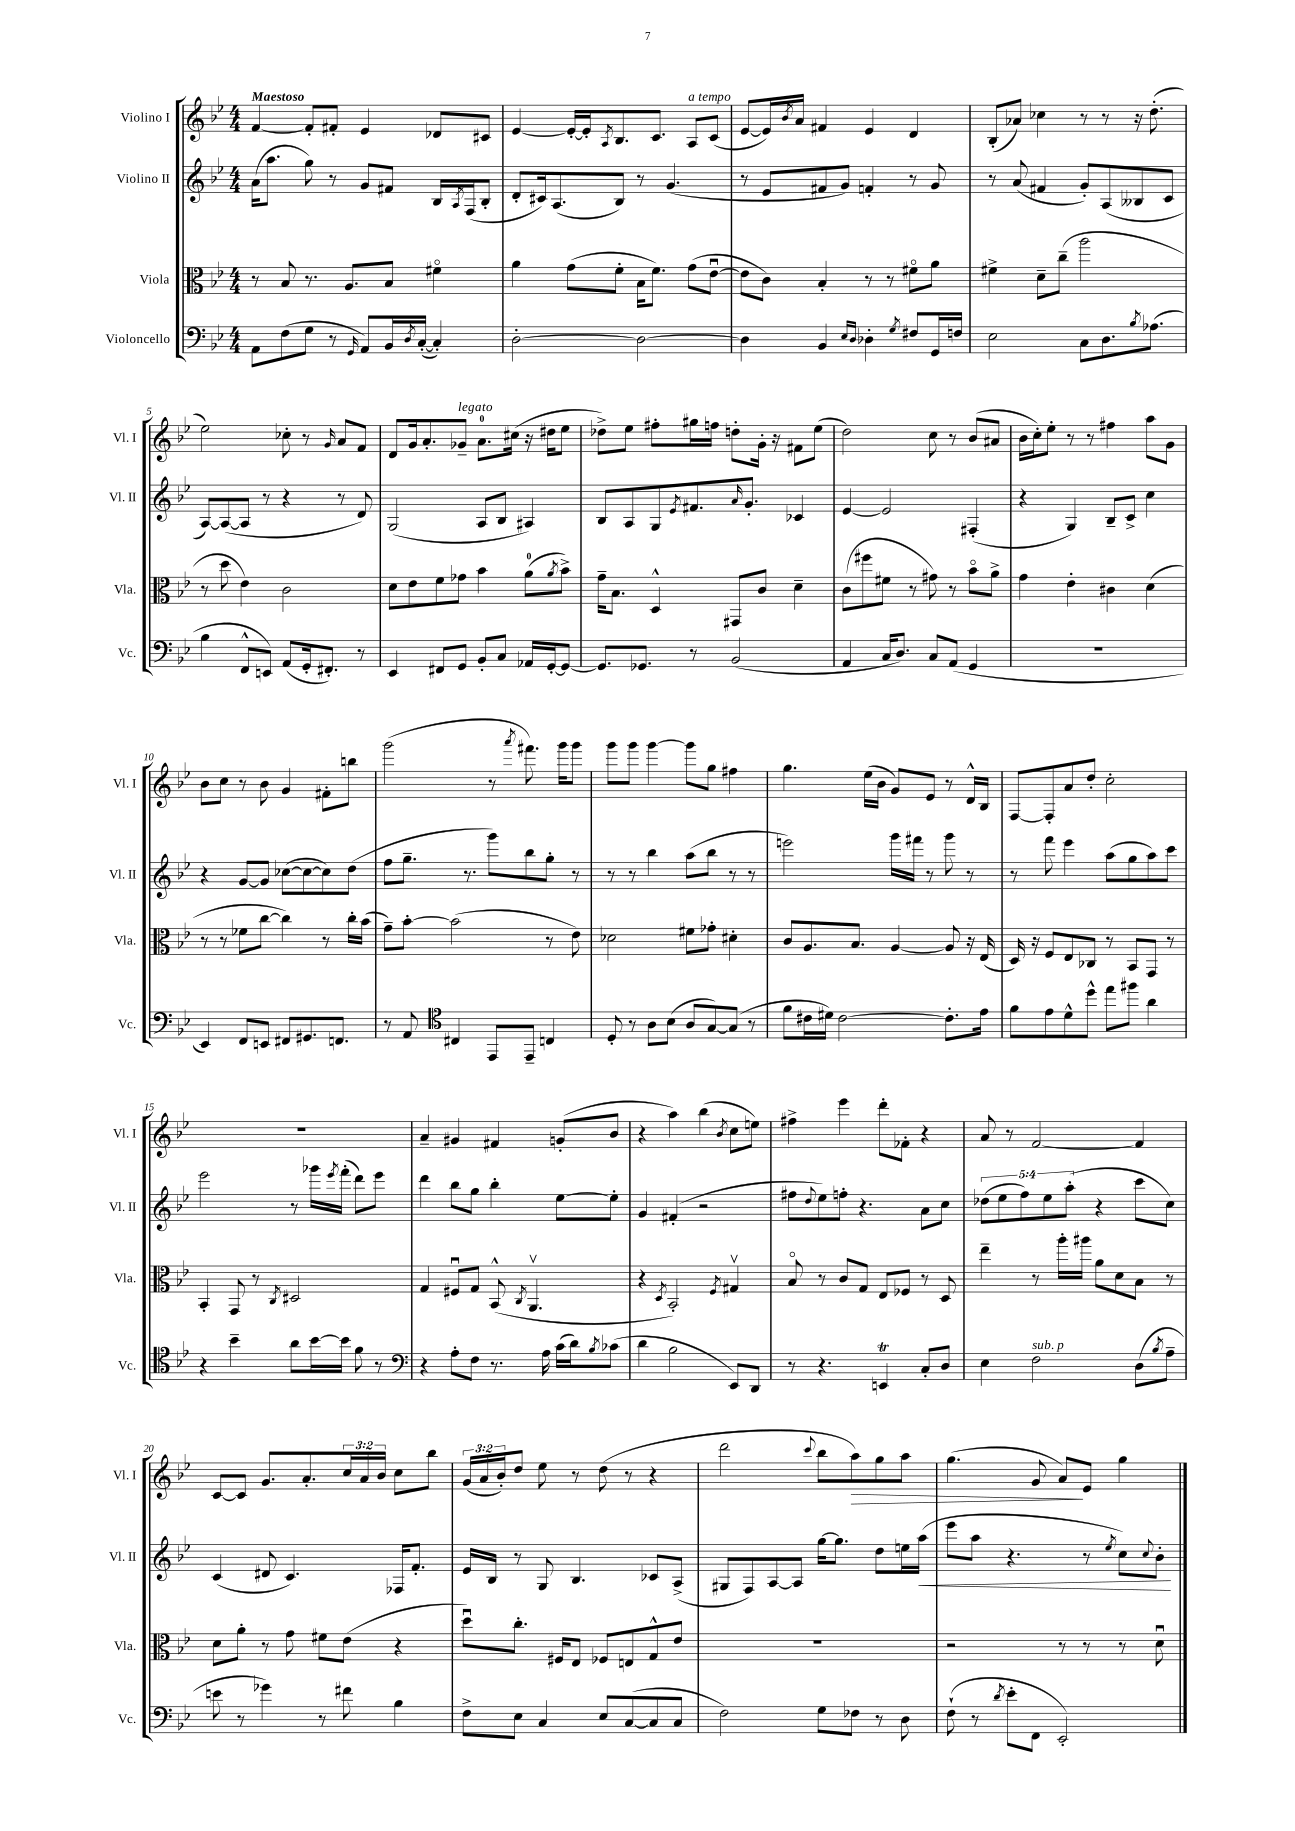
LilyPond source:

<<
\new StaffGroup <<
\new Staff = "s0" \with { instrumentName = "Violino I" shortInstrumentName = "Vl. I" } {
    \clef treble \key bes \major \numericTimeSignature \time 4/4 \override Staff.TupletNumber.text = #tuplet-number::calc-fraction-text \tempo "Maestoso"
    f'4~ f'8-. fis'8-. ees'4 des'8 cis'8 |
    ees'4~ ees'16~-. ees'16-. \acciaccatura { a8 } bes8. c'8. a8^\markup { \italic "a tempo" } c'8( |
    ees'8~ ees'16) \acciaccatura { bes'8 } a'16 fis'4 ees'4 d'4 |
    bes8-.( aes'8) ces''4 r8 r8 r16 d''8.-.( |
    ees''2) ces''8-. r8 \grace { g'16 } a'8 f'8 |
    d'8 g'16 a'8.-. ges'8--^\markup { \italic "legato" } a'8.-0 cis''16( r16 dis''16 ees''8 |
    des''8->) ees''8 fis''8-. gis''16 f''16 d''8-. g'16-. r16 fis'8 ees''8( |
    d''2) c''8 r8 bes'8( ais'8 |
    bes'16 c''16-.) ees''8-. r8 r8 fis''4 a''8 g'8 |
    bes'8 c''8 r8 bes'8 g'4 fis'8-. b''8 |
    g'''2( r8 \acciaccatura { a'''8 } fis'''8.) g'''16 g'''8 |
    g'''8 g'''8 g'''4~ g'''8 g''8 fis''4 |
    g''4. ees''16( bes'16 g'8) ees'8 r8 d'16-^ bes16 |
    f8~ f8-. a'8 d''8-. c''2-. |
    R1 |
    a'4-- gis'4 fis'4 g'8-.( bes'8 |
    r4 a''4) bes''4( \acciaccatura { bes'8 } c''8 e''8) |
    fis''4-> ees'''4 d'''8-. fes'8-. r4 |
    a'8 r8 f'2~ f'4 |
    c'8~ c'8 g'8. a'8.-. \tuplet 3/2 { c''16 a'16 bes'16 } c''8 bes''8 |
    \tuplet 3/2 { g'16( a'16 bes'16-.) } d''8 ees''8 r8 d''8( r8 r4 |
    d'''2 \appoggiatura { c'''8 } bes''8 a''8\>) g''8 a''8 |
    g''4.( g'8 a'8\!) ees'8 g''4 \bar "|." |
}
\new Staff = "s1" \with { instrumentName = "Violino II" shortInstrumentName = "Vl. II" } {
    \clef treble \key bes \major \numericTimeSignature \time 4/4 \override Staff.TupletNumber.text = #tuplet-number::calc-fraction-text
    a'16( a''8. g''8) r8 g'8 fis'8 bes16 \acciaccatura { a8 } f16( bes8-. |
    d'8-. cis'16) a8.( bes8) r8 g'4.( |
    r8 ees'8 fis'8 g'8) f'4-. r8 g'8 |
    r8 a'8( fis'4 g'8-.) a8( beses8 c'8 |
    a8~) a8~( a8 r8 r4 r8 d'8) |
    g2( a8 bes8 ais4) |
    bes8 a8 g8 \acciaccatura { ees'8 } fis'8. \grace { a'16 } g'8.-. ces'4 |
    ees'4~ ees'2 fis4-.( |
    r4 g4) bes8-- c'8-> c''4 |
    r4 g'8~ g'8 ces''8~( ces''8~ ces''8) d''8( |
    f''8 g''8.-- r8. g'''8) bes''8 g''8-. r8 |
    r8 r8 bes''4 a''8( bes''8 r8 r8 |
    e'''2) g'''16 fis'''16 r8 g'''8 r8 |
    r8 f'''8 ees'''4 a''8( g''8 a''8) c'''8 |
    ees'''2 r8 ges'''16 \acciaccatura { ees'''8 } f'''16-.( d'''8) ees'''8 |
    d'''4 bes''8 g''8 bes''4-. ees''8~ ees''8-. |
    g'4 fis'4-.( r2 |
    fis''8 \appoggiatura { d''8 } ees''8) f''8-. r4. a'8 c''8 |
    \tuplet 5/4 { des''8( ees''8 f''8) ees''8 a''8-.( } r4 c'''8 c''8) |
    c'4( dis'8 c'4.) fes16 f'8.-. |
    ees'16 bes16 r8 g8 bes4. ces'8 a8->( |
    gis8 f8) a8~ a8 g''16~ g''8. d''8 e''16 a''16\<( |
    ees'''8 a''8 r4. r8 \acciaccatura { ees''8 } c''8) \appoggiatura { c''8 } bes'8-.\! \bar "|." |
}
\new Staff = "s2" \with { instrumentName = "Viola" shortInstrumentName = "Vla." } {
    \clef alto \key bes \major \numericTimeSignature \time 4/4
    r8 bes8 r8. a8. bes8 fis'4\flageolet |
    a'4 g'8( f'8-. bes16 f'8.) g'8( ees'8~\downbow |
    ees'8 c'8) bes4-. r8 r8 fis'8\flageolet a'8 |
    fis'4-> d'8-- c''8--( a''2 |
    r8 d''8 ees'4) c'2 |
    d'8 ees'8 f'8 ges'8 bes'4 a'8-0( \acciaccatura { a'8 } bes'8->) |
    g'16-- bes8. d4-^ gis,8 c'8 d'4-- |
    c'8( fis''8 fis'8 r8 gis'8) r8 bes'8\flageolet a'8-> |
    g'4 ees'4-. cis'4 d'4( |
    r8 r8 fes'8 c''8~ c''4) r8 c''16-. bes'16( |
    g'8--) bes'8~-. bes'2( r8 ees'8) |
    des'2 fis'8 ges'8-. dis'4-. |
    c'8 a8. bes8. a4~ a8 r16 ees16( |
    d16) r16 f8 ees8 ces8 r8 bes,8 g,8 r8 |
    bes,4-. g,8 r8 \acciaccatura { c8 } dis2 |
    g4 fis8\downbow g8 bes,8-^( \acciaccatura { c8 } a,4.\upbow |
    r4 \acciaccatura { d8 } bes,2-.) \acciaccatura { f8 } gis4\upbow |
    bes8\flageolet r8 c'8 g8 ees8 fes8 r8 d8 |
    ees''4-- r8 a''16-. ais''16 a'8 d'8 bes8 r8 |
    d'8 a'8-. r8 g'8 fis'8 ees'8( r4 |
    d''8\downbow) c''8.-. fis16 ees8 fes8 e8 g8-^ ees'8 |
    R1 |
    r2 r8 r8 r8 d'8\downbow \bar "|." |
}
\new Staff = "s3" \with { instrumentName = "Violoncello" shortInstrumentName = "Vc." } {
    \clef bass \key bes \major \numericTimeSignature \time 4/4
    a,8 f8( g8 r8 \grace { g,16 } a,8) bes,16 \acciaccatura { d8 } c16~-.( c4-.) |
    d2~-. d2~ |
    d4 bes,4 \grace { ees16 d16 } des4-. \acciaccatura { g8 } fis8 g,16 f16 |
    ees2 c8 d8. \acciaccatura { bes8 } aes8.( |
    bes4 f,8-^ e,8) a,8( g,16-. fis,8.-.) r8 |
    ees,4 fis,8 g,8 bes,8-. c8 aes,16 g,16~-. g,8~ |
    g,8. ges,8. r8 bes,2( |
    a,4 c16 d8.) c8 a,8( g,4 |
    R1 |
    ees,4) f,8 e,8 fis,8 gis,8. f,8. |
    r8 a,8 \clef tenor cis4 ees,8 ees,8-- c4 |
    d8-. r8 a8 bes8( a8 g8~) g8( r8 |
    f'8 cis'16 dis'16) cis'2~ cis'8.-. ees'16 |
    f'8 ees'8 d'8-^ d''8-^ ees''8 fis''8 a'4 |
    r4 bes'4-- a'8 bes'16~ bes'16 f'8 r8 |
    \clef bass r4 a8-. f8 r8. a16 c'16( d'16) \acciaccatura { bes8 } ces'8( |
    d'4 bes2 ees,8) d,8 |
    r8 r4. e,4\trill c8-. d8 |
    ees4 f2^\markup { \italic "sub. p" } d8( \acciaccatura { bes8 } a8-- |
    e'8 r8 ges'4) r8 fis'8 bes4 |
    f8-> ees8 c4 ees8 c8~( c8 c8 |
    f2) g8 fes8 r8 d8 |
    f8-!( r8 \acciaccatura { d'8 } ees'8-. f,8 ees,2-.) \bar "|." |
}
>>
>>
